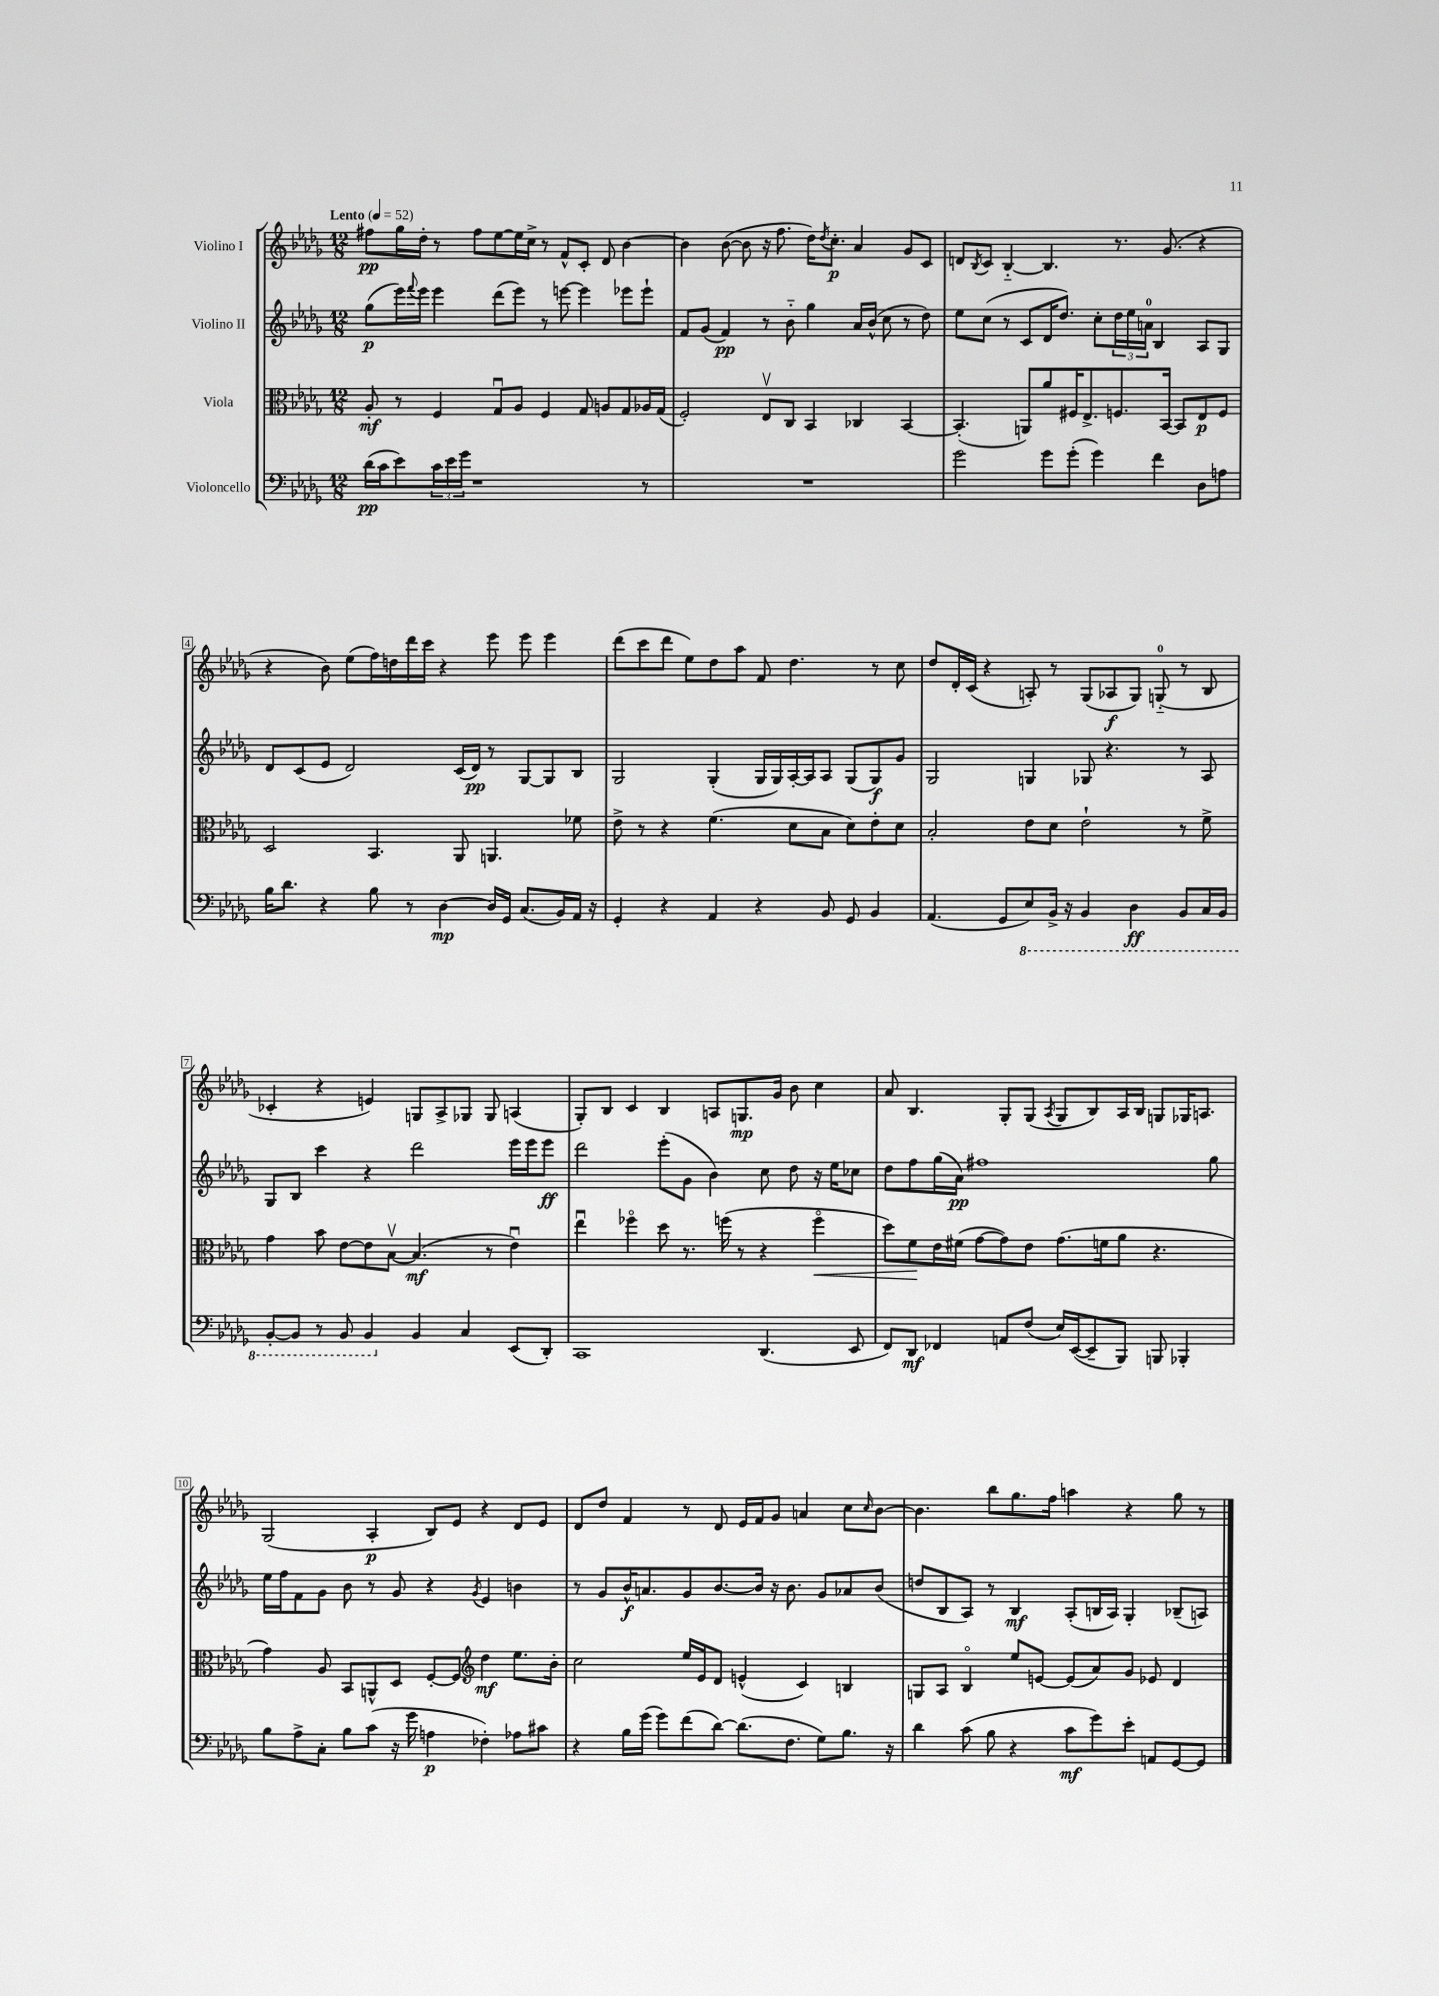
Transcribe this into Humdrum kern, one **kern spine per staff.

**kern	**kern	**kern	**kern
*staff4	*staff3	*staff2	*staff1
*clefF4	*clefC3	*clefG2	*clefG2
*k[b-e-a-d-g-]	*k[b-e-a-d-g-]	*k[b-e-a-d-g-]	*k[b-e-a-d-g-]
*M12/8	*M12/8	*M12/8	*M12/8
*MM52	*MM52	*MM52	*MM52
(16d-\LL	8A-'/	(8gg-\L	8ff#\L
16c\J	.	.	.
8e-\)	8r	16eee-\L)	16gg-\L
.	.	8qqfff/	.
.	.	16eee-\JJ	16dd-'\JJ
24c\L	4F/	4eee-\	8r
24e-\	.	.	.
24g-\JJ	.	.	.
1r	.	.	8ff#\L
.	8G-u/L	(8ddd-\L	[8ee-\
.	8A-/J	8eee-\J)	16ee-\]L
.	.	.	16cc^\JJ
.	4F/	8r	8r
.	.	[8eee\	8f^^/L
.	8G-/	4eee\]	8c'/J
.	8A/L	.	8d-/
.	8G-/	8eee-\L	[4b-\
8r	16A-/L	8eee-`\J	.
.	(16G-/JJ	.	.
=	=	=	=
1.r	2F'/)	8f/L	4b-\]
.	.	(8g-/J	.
.	.	4f/)	([8b-\
.	.	.	8b-\]
.	8E-v/L	8r	16r
.	.	.	8.ff\
.	8C/J	8b-'~\	.
.	4BB-/	4gg-\	16dd-\LK)
.	.	.	8qdd-/
.	.	.	8.cc'\J
.	4C-/	16a-/LL	4a-/
.	.	(16b-^^/JJ	.
.	.	8cc\	.
.	[4BB-/	8r	8g-/L
.	.	8dd-\)	8c/J
=	=	=	=
2g-\	(4.BB-'/]	8ee-\L	8d/L
.	.	.	8qB-/
.	.	(8cc\J	8c/J
.	.	8r	[4B-'~/
.	8AA/L)	8c/L	.
8g-\L	8a-/	16d-/K	4.B-/]
.	.	8.dd-/J)	.
(8g-'\J	16F#/K	.	.
.	8.E-^/	.	.
4g-\)	.	8cc'\L	.
.	8.F/	24dd-\L	8.r
.	.	24ee-\	.
.	.	24a\JJ	.
4f\	.	4B-/	.
.	[16BB-/Jk	.	(8.g-/
.	8BB-/]L	.	.
8D-\L	8E-/	8A-/L	4r
8A\J	8F/J	8G-/J	.
=	=	=	=
16B-\LK	2D-/	8d-/L	4r
8.d-\J	.	.	.
.	.	(8c/	.
4r	.	8e-/J	8b-\)
.	.	2d-/)	(8ee-\L
8B-\	4.BB-/	.	16ff\L)
.	.	.	16dd\
8r	.	.	16ddd-\
.	.	.	16ccc\JJ
[4D-\	.	.	4r
.	8AA-/	(16c/LL	.
.	.	16d-/JJ)	.
16D-/]LL	4.AA/	8r	8eee-\
16GG-/JJ	.	.	.
(8.C/L	.	[8G-/L	8eee-\
.	.	8G-/]	4eee-\
16BB-/L)	.	.	.
16AA-/JJ	8f-\	8B-/J	.
16r	.	.	.
=	=	=	=
4GG-'/	8e-^\	2G-/	(8ddd-\L
.	8r	.	8ccc\
4r	4r	.	8ddd-\J
.	.	.	8ee-\L)
4AA-/	(4.f\	(4G-'/	8dd-\
.	.	.	8aa-\J
4r	.	16G-/LL	8f/
.	.	16G-/)	.
.	8d-\L	[16A-'/	4.dd-\
.	.	16A-/]J	.
8BB-/	8B-\J	8A-/J	.
8GG-/	8d-\L)	(8G-/L	.
4BB-/	8e-'\	8G-/)	8r
.	8d-\J	8g-/J	8cc\
=	=	=	=
(4.AA-/	2B-'/	2G-/	8dd-/L
.	.	.	16d-'/L
.	.	.	(16c/JJ
.	.	.	4r
8GG-/L	.	.	.
8EE-/)	8e-\L	4G/	8A'/)
16BBB-^/Jk	8d-\J	.	8r
16r	.	.	.
4BBB-/	2e-`\	8G-/	(8G-/L
.	.	4.r	8A-/
4DD-\	.	.	8G-/J)
.	.	.	(8G'~/
8BBB-/L	8r	8r	8r
16CC/L	8f^\	8A-/	8B-/
16BBB-/JJ	.	.	.
=	=	=	=
[8BBB-'/L	4g-\	8G-/L	4c-'/
8BBB-/]J	.	8B-/J	.
8r	8b-\	4ccc\	4r
8BBB-/	[8e-\L	.	.
4BBB-/	8e-\]	4r	4e/)
.	[8B-v\J	.	.
4BB-/	(4.B-/]	2ddd-\	8G/L
.	.	.	8A-^/
4C/	.	.	8G-/J
.	8r	.	8G-/
(8EE-/L	4e-u\)	16eee-\LL	(4A/
.	.	16eee-\J	.
8DD-'/J)	.	8eee-\J	.
=	=	=	=
1CC	4ee-u\	2ddd-\	8G-'/L)
.	.	.	8B-/J
.	4ff-o\	.	4c/
.	8dd-\	(8eee-'\L	4B-/
.	8.r	8g-\J	.
.	.	4b-\)	8A/L
.	(16ff\	.	.
.	8r	.	8.G/
(4.DD-/	4r	8cc\	.
.	.	.	16g-/Jk
.	.	8dd-\	8b-\
.	4ffo\	16r	4cc\
.	.	16ee-\LK	.
8EE-/	.	8cc-\J	.
=	=	=	=
8FF/L)	8dd-\L)	8dd-\L	8a-/
8DD-/J	8f\	8ff\	4.B-/
4FF-/	16e-\L	(16gg-\L	.
.	(16f#\JJ	16a-\JJ)	.
.	[8g-\L	1ff#	.
8AA/L	8g-\])	.	8G-'/L
(8F/J	8e-\J	.	(8G-/J
.	.	.	8qA-/
16E-/LL)	(8.g-\L	.	8G-/L
([16EE-/J	.	.	.
8EE-~/]	.	.	8B-/)
.	16f\k	.	.
8BBB-/J)	8a-\J	.	16A-/L
.	.	.	16B-/JJ
8BBB/	4.r	.	8G/L
4BBB-'/	.	.	16G-/K
.	.	.	8.A/J
.	.	8gg-\	.
=	=	=	=
8B-\L	4g-\)	16ee-\LL	(2G-/
.	.	16ff\J	.
8A-^\	.	8f\	.
8C'\J	8A-/	8g-\J	.
8B-\L	8BB-/L	8b-\	.
(8c\J	8AA^^/	8r	4A-'/
16r	8D-/J	8g-/	.
16g-\	.	.	.
4A\	[8F'/L	4r	8B-/L)
.	8F/]J	.	8e-/J
*	*clefG2	*	*
.	.	8qg-/	.
4F-'\)	4dd-\	4e-/	4r
8A-\L	8.ee-\L	4b\	8d-/L
8c#\J	.	.	8e-/J
.	16b-'\Jk	.	.
=	=	=	=
4r	2cc\	8r	8d-/L
.	.	8g-/L	8dd-/J
16B-\LL	.	16b-^^/K	4f/
(16g-\JJ	.	8.a/	.
8g-\L)	.	.	.
(8f\	16ee-/LL	8g-/	8r
.	16e-/J	.	.
[8d-\J)	8d-/J	[8.b-/	8d-/
(8.d-\]L	(4e^^/	.	16e-/LL
.	.	16b-/]Jk	16f/J
.	.	16r	8g-/J
8.F\J	.	8.b-\	.
.	4c/)	.	4a/
8G-\L)	.	8g-/L	.
8.B-\J	4B/	8a-/	8cc\L
.	.	.	16qqcc/
.	.	(8b-/J	[8b-\J
16r	.	.	.
=	=	=	=
4d-\	8G/L	8dd/L	4.b-\]
.	8A-/J	8B-/	.
(8c\	4B-o/	8A-/J)	.
8B-\	.	8r	8bb-\L
4r	8ee-/L	4B-/	8.gg-\
.	[8e/J	.	.
.	.	.	16ff\Jk
8c\L	(8e/]L	(8A-'/L	4aa\
8g-\)	8a-/)	16B/L	.
.	.	16A-/JJ)	.
8e-'\J	8g-/J	4G-'/	4r
8AA/L	8e-/	.	.
[8GG-/	4d-/	(8B-~/L	8gg-\
8GG-/]J	.	8A/J)	8r
==	==	==	==
*-	*-	*-	*-
